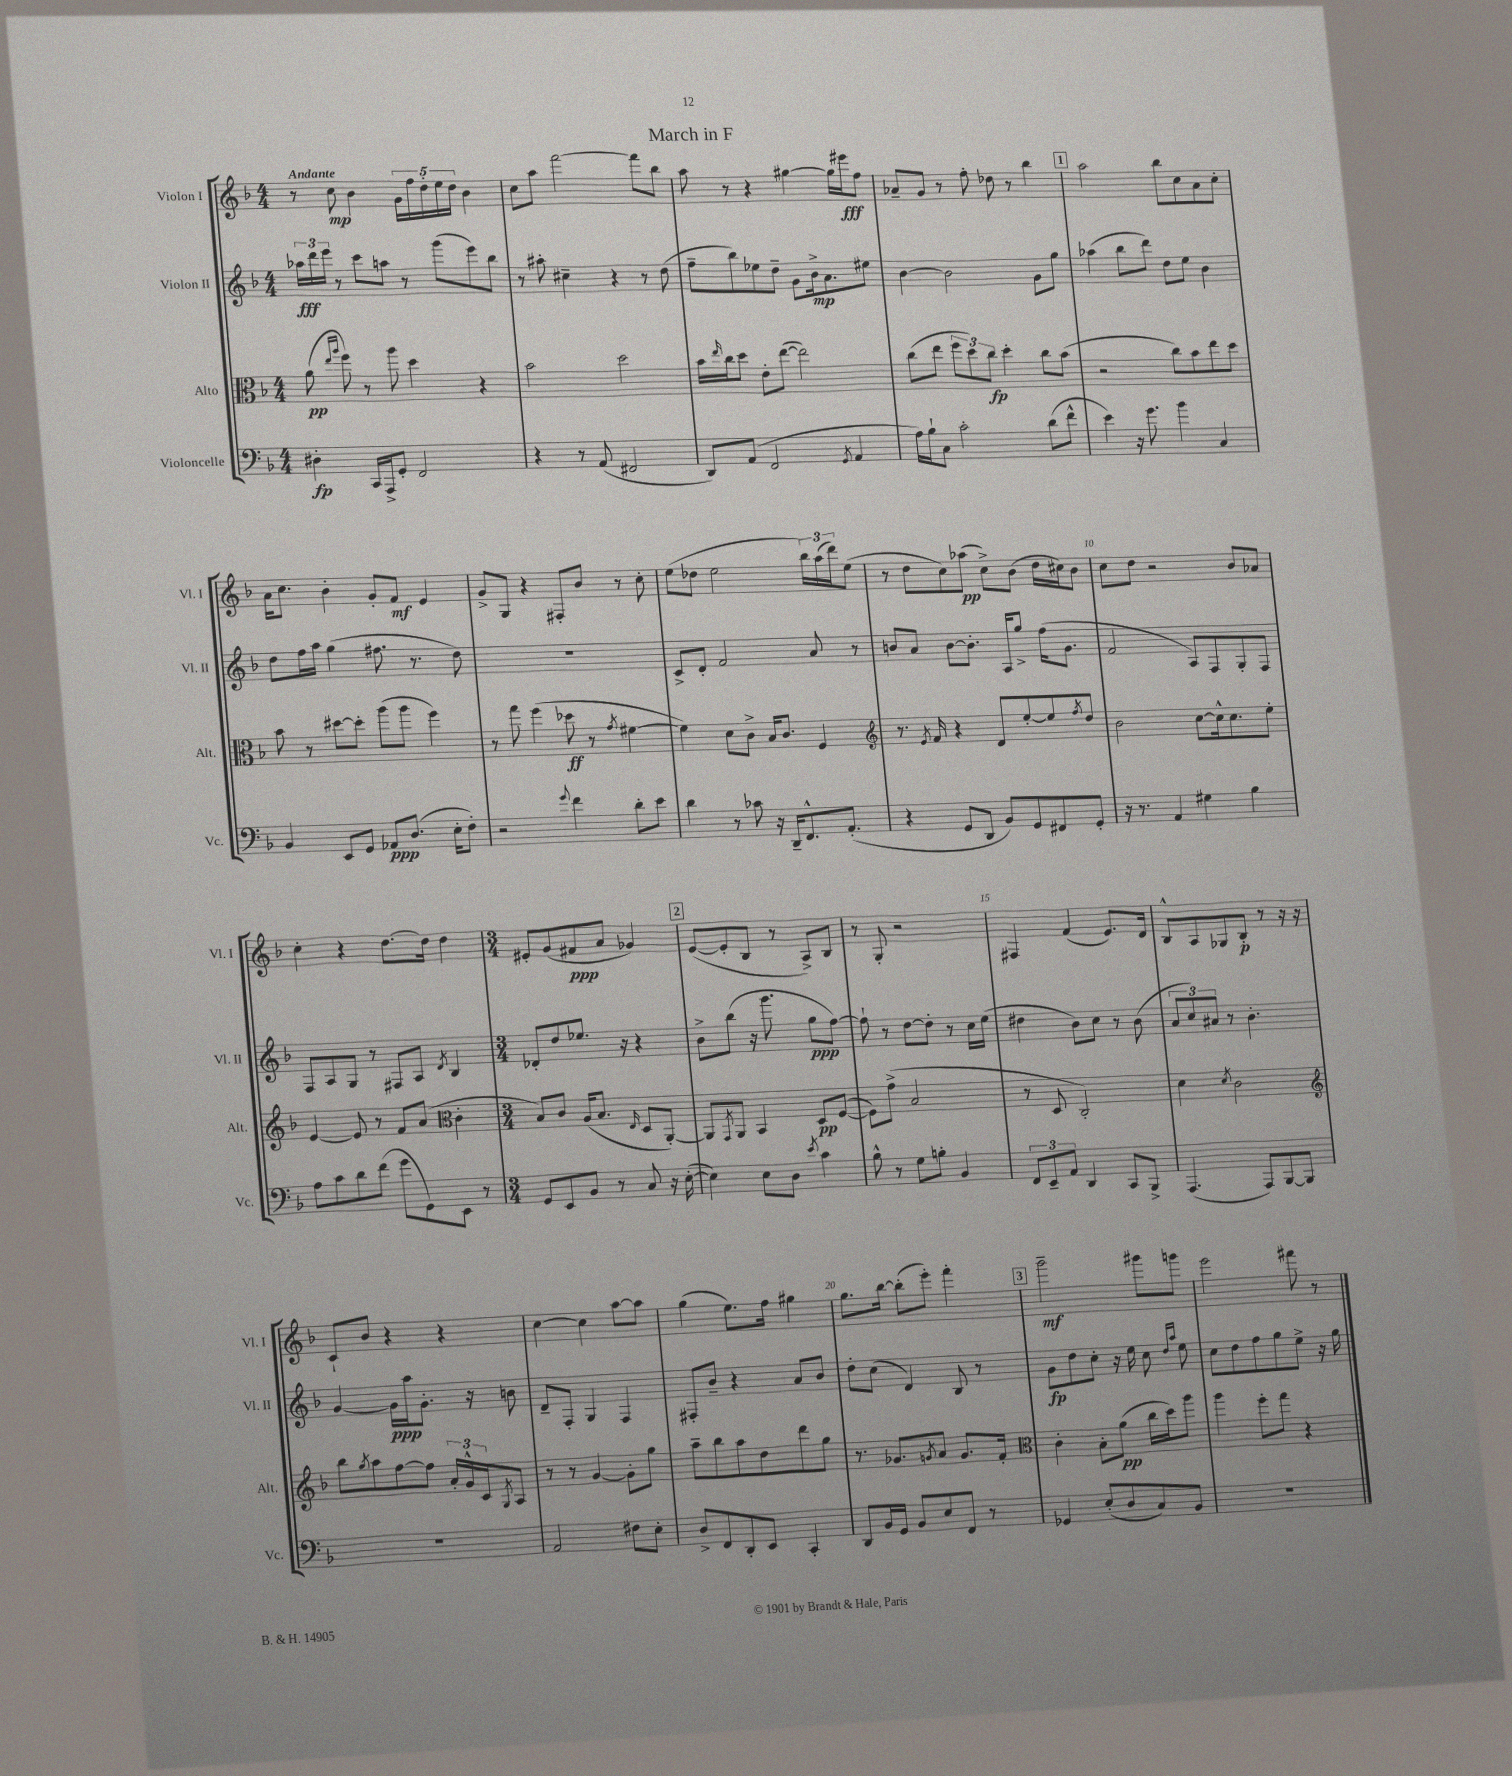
\header { title = "March in F" }
<<
\new StaffGroup <<
\new Staff = "s0" \with { instrumentName = "Violon I" shortInstrumentName = "Vl. I" } {
    \clef treble \key f \major \numericTimeSignature \time 4/4 \tempo "Andante"
    r8 c''8\mp bes'4 \tuplet 5/4 { g'16 f''16 d''16-. e''16 d''16 } bes'4 |
    c''8 a''8 f'''2~ f'''8 bes''8 |
    a''8 r8 r4 gis''4~ gis''16 eis'''16\fff f''8 |
    aes'8-- g'8 r8 f''8-. des''8 r8 bes''4 |
    \mark \markup { \box "1" } a''2 bes''8 c''8 a'8 c''8-. |
    a'16 c''8. bes'4-. g'8-. f'8\mf e'4 |
    g'8-> g8 r4 fis8-. bes'8 r8 c''8-. |
    e''8( des''8 e''2 \tuplet 3/2 { bes''16) a''16( d'''16) } e''8( |
    r8 d''8 c''8) aes''8\pp( c''8->) bes'8( d''16 cis''16) bes'8 |
    c''8 d''8 r2 bes'8 aes'8 |
    c''4-. r4 d''8.~ d''16 d''4 |
    \numericTimeSignature \time 3/4 eis'8-. g'8( fis'8\ppp a'8 ges'4) |
    \mark \markup { \box "2" } e'8~( e'8-. bes8 r8 a8->) bes8 |
    r8 g8-. r2 |
    fis4 f'4( e'8.) d'16 |
    bes8-^ a8 ges8 bes8-.\p r8 r16 r16 |
    c'8-! bes'8 r4 r4 |
    c''4~ c''4 a''8~ a''8 |
    g''4( e''8.) f''16 gis''4 |
    g''8. bes''16~ bes''8-.( e'''8-.) f'''4-. |
    \mark \markup { \box "3" } g'''2--\mf gis'''8 g'''8 |
    e'''2 fis'''8 r8 \bar "|." |
}
\new Staff = "s1" \with { instrumentName = "Violon II" shortInstrumentName = "Vl. II" } {
    \clef treble \key f \major \numericTimeSignature \time 4/4
    \tuplet 3/2 { aes''16\fff d'''16 e'''16 } r8 c'''8 a''8 r8 g'''8( e'''8) bes''8 |
    r8 ais''8-. cis''4-- r4 r8 d''8( |
    f''8-- bes''8) ees''8 d''8-- g'8 bes'16->\mp a'8. eis''8 |
    bes'4~ bes'2 g'8 g''8 |
    \mark \markup { \box "1" } aes''4( bes''8 d'''8) d''8 e''8 bes'4 |
    d''8 f''16 a''16 g''4( fis''8. r8. d''8) |
    R1 |
    c'8-> d'8-. f'2 a'8 r8 |
    b'8 a'8 b'8~ b'8.-. a16 g''8-> f''16( g'8. |
    f'2 a8) f8 g8-. f8 |
    f8 a8 g8 r8 fis8 a8 \acciaccatura { d'8 } bes4 |
    \numericTimeSignature \time 3/4 des'8-. d''8 ees''8. r16 r4 |
    \mark \markup { \box "2" } bes'8-> bes''8( r16 g'''8. g''8\ppp f''8~) |
    f''8-! r8 d''8~ d''8-. r8 c''16 e''16( |
    dis''4 bes'8) c''8 r8 bes'8( |
    \tuplet 3/2 { a'8 c''8) ais'8 } r8 bes'4.-. |
    g'4~ g'16\ppp a''16 g'8.-. r16 b'8 |
    d'8-- f8-. g4 f4 |
    fis8-. bes'8-- r4 a'8 bes'8 |
    d''8-. c''8( d'4) bes8 r8 |
    \mark \markup { \box "3" } g'8\fp d''8 c''8-. r16 e''16 c''8 \grace { d''16 a''16 } e''8 |
    c''8 d''8 f''8 g''8 e''8-> r16 g''16 \bar "|." |
}
\new Staff = "s2" \with { instrumentName = "Alto" shortInstrumentName = "Alt." } {
    \clef alto \key f \major \numericTimeSignature \time 4/4
    a'8\pp( \grace { e''16 a''16 } f''8) r8 a''8 d''4 r4 |
    bes'2 d''2 |
    bes'16 \grace { e''16 } c''16 d''8 e'8-. e''8~( e''2) |
    c''8( e''8 \tuplet 3/2 { f''8 d''8) c''8\fp } d''4-. c''8 bes'8( |
    \mark \markup { \box "1" } r2 c''8) bes'8 e''8 d''8 |
    bes'8 r8 dis''8~ dis''8-. a''8( a''8 f''4) |
    r8 g''8 f''4( des''8\ff r8 \acciaccatura { g'8 } fis'4~ |
    fis'4) d'8 c'8-> bes16 c'8. f4 |
    \clef treble r8. \acciaccatura { e'8 } f'16 r4 d'8 e''8~-. e''8 \acciaccatura { f''8 } d''8 |
    bes'2 c''8~ c''16-^ c''8. e''8-. |
    e'4~ e'8 r8 f'8 a'8( \clef alto c'4-. |
    \numericTimeSignature \time 3/4 bes8) c'8 a16( bes8. \grace { e16 } d8 a,8~-.) |
    \mark \markup { \box "2" } a,8 \acciaccatura { g,8 } a,8 bes,4 d8\pp f8~( |
    f8) g'8->( bes2 |
    r8 d8 c2-.) |
    d'4 \acciaccatura { d'8 } c'2 |
    \clef treble bes''8 \acciaccatura { g''8 } a''8 f''8~ f''8 \tuplet 3/2 { a'16-. g'16-^ c'16 } \acciaccatura { g8 } a8 |
    r8 r8 g'4~ g'8-. g''8 |
    a''8-- bes''8 a''8 d''8 d'''8 g''8 |
    r8. ges'8. \acciaccatura { g'8 } a'8 g'8. f'16-. |
    \mark \markup { \box "3" } \clef alto c'4-. bes8-. a'8\pp( c''16 d''16) a''8 |
    a''4 f''8-. g''8 r4 \bar "|." |
}
\new Staff = "s3" \with { instrumentName = "Violoncelle" shortInstrumentName = "Vc." } {
    \clef bass \key f \major \numericTimeSignature \time 4/4
    dis4-.\fp c,16 a,,16-> g,8-. f,2 |
    r4 r8 a,8( fis,2 |
    d,8) a,8( f,2 \acciaccatura { g,8 } a,4 |
    a16) bes16-! c8 c'2-. d'8( f'8-^ |
    \mark \markup { \box "1" } e'4) r16 g'8. bes'4 c4 |
    bes,4 e,8 g,8 aes,8\ppp d8.( e16-. f8-.) |
    r2 \appoggiatura { g'8 } f'4 d'8-. e'8 |
    d'4 r8 ces'8 r16 d,16-- f,8.-^ a,8.-.( |
    r4 g,8 d,8 bes,8) g,8 fis,8 g,8-. |
    r16 r8. a,4 gis4 bes4 |
    a8 c'8 d'8 f'8( g'8 g,8) e,8 r8 |
    \numericTimeSignature \time 3/4 g,8 e,8 bes,8 r8 c8 r16 e16~-.( |
    \mark \markup { \box "2" } e4) e8 d8 \acciaccatura { e'8 } c'4 |
    bes8-^ r8 g8 b8-. bes,4 |
    \tuplet 3/2 { f,8 e,8-- a,8 } d,4 c,8 bes,,8-> |
    a,,4.( a,,8) bes,,8~ bes,,8 |
    R2. |
    a,2 fis8 e8-. |
    d8-> f,8 d,8-. e,8 c,4-. |
    d,8 bes,16 g,16 bes,8 e8 f,8 r8 |
    \mark \markup { \box "3" } ges,4 e8-.( d8 c8) bes,8 |
    R2. \bar "|." |
}
>>
>>
\layout { \context { \Score \override BarNumber.break-visibility = ##(#f #t #t) barNumberVisibility = #(every-nth-bar-number-visible 5) } }
